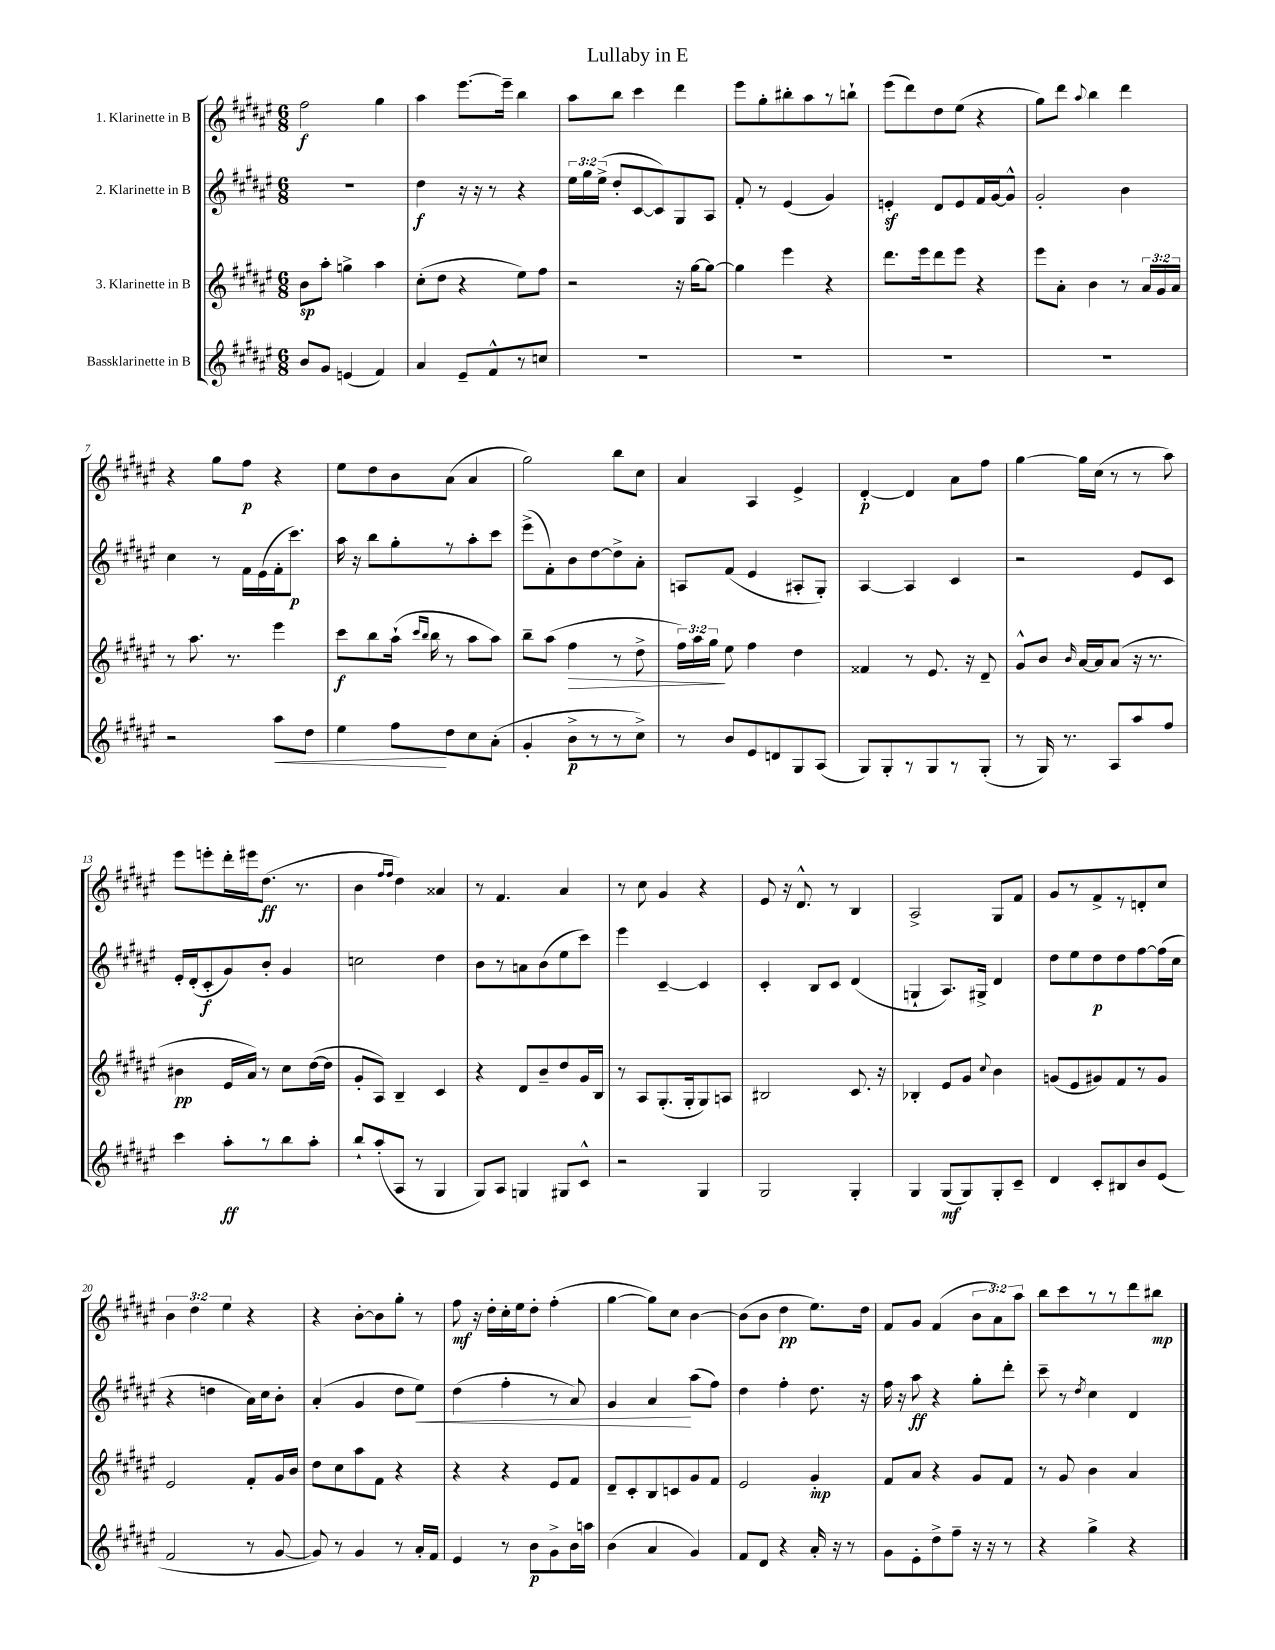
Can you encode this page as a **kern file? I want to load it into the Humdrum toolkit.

**kern	**dynam	**kern	**dynam	**kern	**dynam	**kern	**dynam
*part4	*part4	*part3	*part3	*part2	*part2	*part1	*part1
*staff4	*staff4	*staff3	*staff3	*staff2	*staff2	*staff1	*staff1
*I"Bassklarinette in B	*	*I"3. Klarinette in B	*	*I"2. Klarinette in B	*	*I"1. Klarinette in B	*
*clefG2	*	*clefG2	*	*clefG2	*	*clefG2	*
*k[f#c#g#d#a#e#]	*	*k[f#c#g#d#a#e#]	*	*k[f#c#g#d#a#e#]	*	*k[f#c#g#d#a#e#]	*
*M6/8	*	*M6/8	*	*M6/8	*	*M6/8	*
=1	=1	=1	=1	=1	=1	=1	=1
8b/L	.	8b\L	sp	2.r	.	2ff#\	f
8g#/J	.	8aa#'\J	.	.	.	.	.
(4en/	.	4ggn^\	.	.	.	.	.
4f#/)	.	4aa#\	.	.	.	4gg#\	.
=2	=2	=2	=2	=2	=2	=2	=2
4a#/	.	(8cc#'\L	.	4dd#\	f	4aa#\	.
.	.	8dd#\J	.	.	.	.	.
8e#~/L	.	4r	.	16r	.	[8.eee#\L	.
.	.	.	.	16r	.	.	.
8f#^^/	.	.	.	8r	.	.	.
.	.	.	.	.	.	16eee#~\Jk]	.
8r	.	8ee#\L)	.	4r	.	4bb\	.
8ccn/J	.	8ff#\J	.	.	.	.	.
=3	=3	=3	=3	=3	=3	=3	=3
2.r	.	2r	.	24ee#\LL	.	8aa#\L	.
.	.	.	.	24gg#\	.	.	.
.	.	.	.	(24ee#^\JJ	.	.	.
.	.	.	.	8dd#'/L	.	8bb\J	.
.	.	.	.	[8c#/	.	4ccc#\	.
.	.	.	.	8c#/])	.	.	.
.	.	16r	.	8G#/	.	4ddd#\	.
.	.	[16gg#\KL	.	.	.	.	.
.	.	8gg#\J_	.	8A#/J	.	.	.
=4	=4	=4	=4	=4	=4	=4	=4
2.r	.	4gg#\]	.	8f#'/	.	8eee#\L	.
.	.	.	.	8r	.	8gg#'\	.
.	.	4eee#\	.	(4e#/	.	8bb#X'\	.
.	.	.	.	.	.	8aa#\	.
.	.	4r	.	4g#/)	.	8r	.
.	.	.	.	.	.	8bbn`\J	.
=5	=5	=5	=5	=5	=5	=5	=5
2.r	.	8.ddd#\L	.	4enz'/	.	(8eee#\L	.
.	.	.	.	.	.	8ddd#\)	.
.	.	16eee#\k	.	.	.	.	.
.	.	8ddd#\	.	8d#/L	.	8dd#\	.
.	.	8eee#\J	.	8e/	.	(8ee#\J	.
.	.	4r	.	16f#/L	.	4r	.
.	.	.	.	[16g#/J	.	.	.
.	.	.	.	8g#^^/J]	.	.	.
=6	=6	=6	=6	=6	=6	=6	=6
2.r	.	8eee#\L	.	2g#'/	.	8gg#\L)	.
.	.	8a#'\J	.	.	.	8ddd#\J	.
.	.	.	.	.	.	8qqaa#/	.
.	.	4b\	.	.	.	4bb\	.
.	.	8r	.	4b\	.	4ddd#\	.
.	.	24a#/LL	.	.	.	.	.
.	.	24g#/	.	.	.	.	.
.	.	24a#/JJ	.	.	.	.	.
!!LO:LB:g=z
=7	=7	=7	=7	=7	=7	=7	=7
2r	.	8r	.	4cc#\	.	4r	.
.	.	8.aa#\	.	.	.	.	.
.	.	.	.	8r	.	8gg#\L	.
.	.	8.r	.	.	.	.	.
.	.	.	.	16f#\LL	.	8ff#\J	p
.	.	.	.	(16e#\	.	.	.
!	!LO:HP:b	!	!	!	!	!	!
8aa#\L	<	4eee#\	.	16f#'\J	.	4r	.
.	.	.	.	8.ccc#\J)	p	.	.
8dd#\J	.	.	.	.	.	.	.
=8	=8	=8	=8	=8	=8	=8	=8
4ee#\	.	8ccc#\L	f	16aa#\	.	8ee#\L	.
.	.	.	.	16r	.	.	.
.	.	8bb\	.	8bb\L	.	8dd#\	.
8ff#\L	.	(16aa#`\Jk	.	8gg#'\	.	8b\	.
.	.	16qqccc#/LL	.	.	.	.	.
.	.	16qqbb/JJ	.	.	.	.	.
.	.	16bb\	.	.	.	.	.
8dd#\	[	8r	.	8r	.	(8a#\J	.
8cc#\	.	8aa#\L	.	8aa#'\	.	4a#/	.
(8a#'\J	.	8aa#\J)	.	8ccc#\J	.	.	.
=9	=9	=9	=9	=9	=9	=9	=9
4g#'/	.	8bb~\L	.	(8eee#^\L	.	2gg#\)	.
.	.	(8aa#\J	.	8f#'\)	.	.	.
!	!	!	!LO:HP:b	!	!	!	!
8b^\L	p	4ff#\	>	8b\	.	.	.
8r	.	.	.	[8dd#\	.	.	.
8r	.	8r	.	8dd#^\]	.	8bb\L	.
8cc#^\J)	.	8dd#^\	.	8a#'\J	.	8cc#\J	.
=10	=10	=10	=10	=10	=10	=10	=10
8r	.	24ff#\LL)	.	8An/L	.	4a#/	.
.	.	24aa#\	.	.	.	.	.
.	.	24gg#\JJ	.	.	.	.	.
8b/L	.	8ee#\	]	(8f#/J	.	.	.
8e#/	.	4ff#\	.	4e#/	.	4A#/	.
8dn/	.	.	.	.	.	.	.
8G#/	.	4dd#\	.	8A#X'/L	.	4e#^/	.
(8A#/J	.	.	.	8G#'/J)	.	.	.
=11	=11	=11	=11	=11	=11	=11	=11
8G#/L)	.	4f##X/	.	[4A#/	.	[4d#'/	p
8G#'/	.	.	.	.	.	.	.
8r	.	8r	.	4A#/]	.	4d#/]	.
8G#/	.	8.e#/	.	.	.	.	.
8r	.	.	.	4c#/	.	8a#\L	.
.	.	16r	.	.	.	.	.
(8G#'/J	.	8d#~/	.	.	.	8ff#\J	.
=12	=12	=12	=12	=12	=12	=12	=12
8r	.	8g#^^/L	.	2r	.	[4gg#\	.
16G#/)	.	8b/J	.	.	.	.	.
8.r	.	.	.	.	.	.	.
.	.	16qqb/	.	.	.	.	.
.	.	[16a#/LL	.	.	.	16gg#\LL]	.
.	.	16a#/J]	.	.	.	(16cc#\JJ	.
8A#/L	.	(8a#/J	.	.	.	8r	.
8aa#/	.	16r	.	8e#/L	.	8r	.
.	.	8.r	.	.	.	.	.
8ff#/J	.	.	.	8c#/J	.	8aa#\)	.
!!LO:LB:g=z
=13	=13	=13	=13	=13	=13	=13	=13
4ccc#\	.	4b#X\	pp	16e#'/LL	.	8eee#\L	.
.	.	.	.	(16d#'/J	.	.	.
.	.	.	.	8c#'/	f	8eeen'\	.
8aa#'\L	ff	16e#/LL	.	8g#/)	.	16ddd#'\L	.
.	.	16a#/JJ)	.	.	.	16eee#X\J	.
8r	.	8r	.	8b'/J	.	(8.dd#\J	ff
8bb\	.	8cc#\L	.	4g#/	.	.	.
.	.	.	.	.	.	8.r	.
8aa#'\J	.	([16dd#\L	.	.	.	.	.
.	.	16dd#\JJ]	.	.	.	.	.
=14	=14	=14	=14	=14	=14	=14	=14
8bb`/L	.	8g#'/L	.	2ccn\	.	4b\	.
(8aa#'/	.	8A#/J)	.	.	.	.	.
.	.	.	.	.	.	16qqff#/LL	.
.	.	.	.	.	.	16qqff#/JJ	.
8A#/J	.	4B~/	.	.	.	4dd#\)	.
8r	.	.	.	.	.	.	.
4G#/	.	4c#/	.	4dd#\	.	4a##X/	.
=15	=15	=15	=15	=15	=15	=15	=15
8G#/L)	.	4r	.	8b\L	.	8r	.
8A#/J	.	.	.	8r	.	4.f#/	.
4Gn/	.	8d#/L	.	8an\	.	.	.
.	.	8b~/	.	(8b\	.	.	.
8G#X/L	.	8dd#/	.	8ee#\	.	4a#/	.
8c#^^/J	.	16g#/L	.	8ccc#\J)	.	.	.
.	.	16B/JJ	.	.	.	.	.
=16	=16	=16	=16	=16	=16	=16	=16
2r	.	8r	.	4eee#\	.	8r	.
.	.	8A#/L	.	.	.	8cc#\	.
.	.	(8.G#'/	.	[4c#~/	.	4g#/	.
.	.	16G#'/k	.	.	.	.	.
4G#/	.	8G#/)	.	4c#/]	.	4r	.
.	.	8An/J	.	.	.	.	.
=17	=17	=17	=17	=17	=17	=17	=17
2G#/	.	2B#X/	.	4c#'/	.	8e#/	.
.	.	.	.	.	.	16r	.
.	.	.	.	.	.	8.d#^^/	.
.	.	.	.	8B/L	.	.	.
.	.	.	.	8c#/J	.	8r	.
4G#'/	.	8.c#/	.	(4d#/	.	4B/	.
.	.	16r	.	.	.	.	.
=18	=18	=18	=18	=18	=18	=18	=18
4G#/	.	4B-X'/	.	4Gn`/	.	2A#^/	.
(8G#/L	mf	8e#/L	.	8.A#/L)	.	.	.
8G#/)	.	8g#/J	.	.	.	.	.
.	.	.	.	16G#X^/Jk	.	.	.
.	.	8qqcc#/	.	.	.	.	.
8G#'/	.	4b\	.	4d#/	.	8G#/L	.
8c#~/J	.	.	.	.	.	8f#/J	.
=19	=19	=19	=19	=19	=19	=19	=19
4d#/	.	(8gn/L	.	8dd#\L	.	8g#/L	.
.	.	8e#/	.	8ee#\	.	8r	.
8c#'/L	.	8g#X/)	.	8dd#\	p	8f#^/	.
8B#X/	.	8f#/	.	8dd#\	.	8r	.
8b/	.	8r	.	[8ff#\	.	8dn'/	.
(8e#/J	.	8g#/J	.	(16ff#\L]	.	8cc#/J	.
.	.	.	.	16cc#\JJ	.	.	.
!!LO:LB:g=z
=20	=20	=20	=20	=20	=20	=20	=20
2f#/	.	2e#/	.	4r	.	6b\	.
.	.	.	.	.	.	6dd#\	.
.	.	.	.	4ddn\	.	.	.
.	.	.	.	.	.	6ee#\	.
8r	.	8f#'/L	.	16a#\LL)	.	4r	.
.	.	.	.	16cc#\J	.	.	.
[8g#/	.	16g#/L	.	8b'\J	.	.	.
.	.	16b/JJ	.	.	.	.	.
=21	=21	=21	=21	=21	=21	=21	=21
8g#/])	.	8dd#\L	.	(4a#'/	.	4r	.
8r	.	8cc#\	.	.	.	.	.
4g#/	.	8aa#\	.	4g#/	.	[8b'\L	.
.	.	8f#\J	.	.	.	8b\]	.
8r	.	4r	.	8dd#\L	.	8gg#'\J	.
!	!	!	!	!	!LO:HP:b	!	!
16a#'/LL	.	.	.	8ee#\J)	<	8r	.
16f#/JJ	.	.	.	.	.	.	.
=22	=22	=22	=22	=22	=22	=22	=22
4e#/	.	4r	.	(4dd#\	.	8ff#\	mf
.	.	.	.	.	.	16r	.
.	.	.	.	.	.	16dd#'\LL	.
8r	.	4r	.	4ff#'\	.	16cc#'\	.
.	.	.	.	.	.	16ee#\J	.
8b\L	p	.	.	.	.	8dd#'\J	.
8g#^\	.	8e#/L	.	8r	.	(4ff#'\	.
16b\L	.	8f#/J	.	8a#/)	.	.	.
16aan\JJ	.	.	.	.	.	.	.
=23	=23	=23	=23	=23	=23	=23	=23
(4b\	.	8d#~/L	.	4g#/	.	[4gg#\	.
.	.	8c#'/	.	.	.	.	.
4a#/	.	8B/	.	4a#/	.	8gg#\L])	.
.	.	8cn/	.	.	.	8cc#\J	.
4g#/)	.	8g#/	.	(8aa#\L	[	[4b\	.
.	.	8f#/J	.	8ff#\J)	.	.	.
=24	=24	=24	=24	=24	=24	=24	=24
8f#/L	.	2e#/	.	4dd#\	.	(8b\L]	.
8d#/J	.	.	.	.	.	8b\J	.
4r	.	.	.	4ff#'\	.	4dd#\	pp
16a#'/	.	4g#'/	mp	8.dd#\	.	8.ee#\L)	.
16r	.	.	.	.	.	.	.
8r	.	.	.	.	.	.	.
.	.	.	.	16r	.	16dd#\Jk	.
=25	=25	=25	=25	=25	=25	=25	=25
8g#\L	.	8f#/L	.	16ff#\	.	8f#/L	.
.	.	.	.	16r	.	.	.
8e#'\	.	8a#/J	.	8aa#\	ff	8g#/J	.
8dd#^\	.	4r	.	4r	.	(4f#/	.
8ff#~\J	.	.	.	.	.	.	.
16r	.	8g#/L	.	8gg#'\L	.	12b\L	.
16r	.	.	.	.	.	.	.
.	.	.	.	.	.	12a#\)	.
8r	.	8f#/J	.	8ddd#'\J	.	.	.
.	.	.	.	.	.	12aa#\J	.
=26	=26	=26	=26	=26	=26	=26	=26
4r	.	8r	.	8ccc#~\	.	8bb\L	.
.	.	8g#/	.	8r	.	8ccc#\	.
.	.	.	.	8qdd#/	.	.	.
4gg#^\	.	4b\	.	4cc#\	.	8r	.
.	.	.	.	.	.	8r	.
4r	.	4a#/	.	4d#/	.	8ddd#\	.
.	.	.	.	.	.	8bb#X\J	mp
==	==	==	==	==	==	==	==
*-	*-	*-	*-	*-	*-	*-	*-
